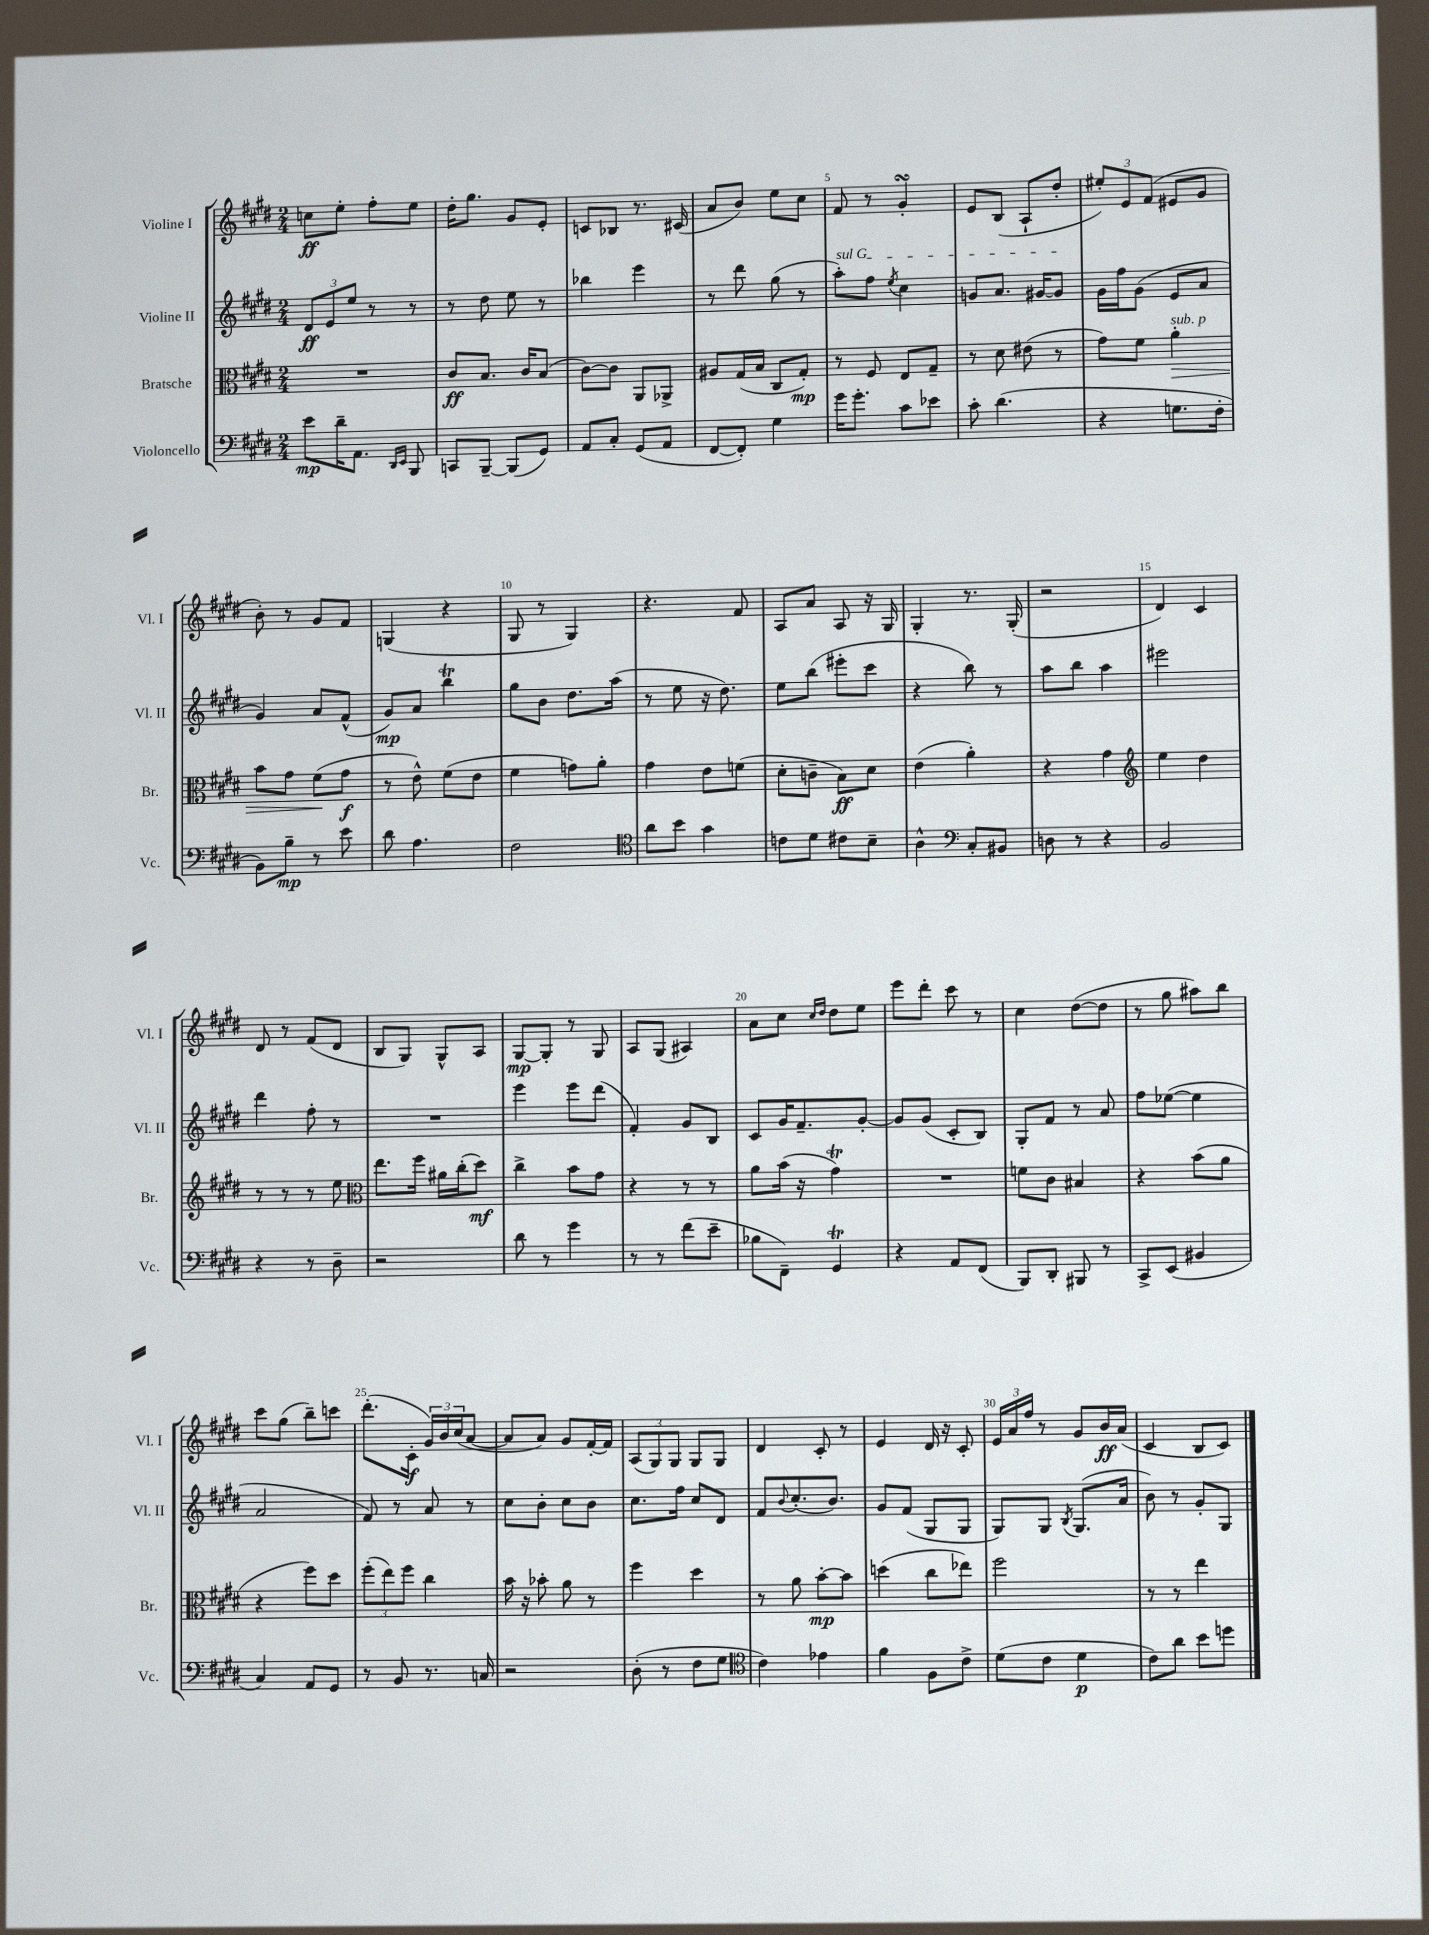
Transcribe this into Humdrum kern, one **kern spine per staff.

**kern	**kern	**kern	**kern
*staff4	*staff3	*staff2	*staff1
*clefF4	*clefC3	*clefG2	*clefG2
*k[f#c#g#d#]	*k[f#c#g#d#]	*k[f#c#g#d#]	*k[f#c#g#d#]
*M2/4	*M2/4	*M2/4	*M2/4
8e	2r	12d#	8cc
.	.	12e	.
16d#~	.	.	8ee'
.	.	12ee	.
8.AA	.	.	.
.	.	8r	8ff#'
16qqDD#	.	.	.
16qqEE	.	.	.
8BBB	.	8r	8ee
=	=	=	=
8CC	8c#	8r	16dd#'
.	.	.	8.gg#
[8BBB~	8.B	8dd#	.
(8BBB]	.	8ee	8g#
.	16c#	.	.
8GG#)	(8B	8r	8e'
=	=	=	=
8AA	[8c#)	4bb-	8c
8C#'	8c#]	.	8B-
(8GG#	8AA	4eee	8.r
8AA	8AA-^	.	.
.	.	.	(16c#
=	=	=	=
[8FF#	8A#	8r	8a
8FF#'])	(16G#	8ddd#	8b)
.	16B	.	.
4G#	8C#	(8gg#	8ee
.	8G#')	8r	8cc#
=	=	=	=
16g#	8r	8aa')	8f#
8.g#'	.	.	.
.	8F#	8ff#	8r
.	.	8qee	.
8c#	8E	4cc#	4g#'
8e-	8G#~	.	.
=	=	=	=
8c#'	8r	8g	8e
(4.d#	8d#	8.a	(8B
.	(8e#	.	8A`
.	.	[16g#	.
.	8r	8g#]	8dd#'
=	=	=	=
4r	8g#)	16g#	12ee#')
.	.	16ff#	.
.	.	.	12e
.	8f#	(8g#	.
.	.	.	(12f#
8.G	4a'	8e	8e#
.	.	8a	8g#
16F#'	.	.	.
=	=	=	=
8BB)	8b	4g#)	8b')
8B~	8g#	.	8r
8r	(8f#	8a	8g#
8e	8g#	(8f#^^	8f#
=	=	=	=
8d#	8r	8g#)	(4G
4.A	8e^^)	8a	.
.	(8f#	4bb	4r
.	8e	.	.
=	=	=	=
2F#	4f#	8gg#	8G#
.	.	8b	8r
.	8g)	8.dd#	4G#)
.	8a'	.	.
.	.	(16aa	.
=	=	=	=
*clefC4	*	*	*
8a	4g#	8r	4.r
8b	.	8ee	.
4g#	8e	16r	.
.	.	8.dd#)	.
.	(8f	.	8f#
=	=	=	=
8c	8d#'	8ee	8A
8d#	8c~	(8bb	8a
8c#	8B)	8eee#'	8A
8B~	8d#	8ccc#	16r
.	.	.	16G#
=	=	=	=
4A^^	(4e	4r	4G#'
*clefF4	*	*	*
8C#'	4a')	8bb)	8.r
8BB#	.	8r	.
.	.	.	(16G#'
=	=	=	=
8D	4r	8aa	2r
8r	.	8bb	.
4r	4g#	4aa	.
=	=	=	=
*	*clefG2	*	*
2BB	4ee	2eee#	4d#)
.	4dd#	.	4c#
=	=	=	=
4r	8r	4ddd#	8d#
.	8r	.	8r
8r	8r	8ff#'	(8f#
8D#~	8ee	8r	8d#
=	=	=	=
*	*clefC3	*	*
2r	8.ee	2r	8B
.	.	.	8G#)
.	16ff#	.	.
.	16a#	.	8G#^^
.	(16cc#'	.	.
.	8dd#)	.	8A
=	=	=	=
8d#	4cc#^	4eee	[8G#
8r	.	.	8G#']
4g#	8b	8eee	8r
.	8g#	(8ddd#	8G#
=	=	=	=
8r	4r	4f#')	8A
8r	.	.	(8G#
(8f#	8r	8g#	4A#)
8e~	8r	8B	.
=	=	=	=
8B-	8a	8c#	8a
8FF#~)	(16b	16g#	8cc#
.	16r	8.f#~	.
.	.	.	16qqcc#
.	.	.	16qqdd#
4GG#	4g#)	.	8dd#
.	.	[8g#'	8ee
=	=	=	=
4r	2r	8g#]	8eee
.	.	(8g#	8ddd#'
8AA	.	8c#'	8ccc#
(8FF#	.	8B)	8r
=	=	=	=
8BBB)	8f	8G#'	4cc#
8DD#'	8c#	8f#	.
8BBB#	4B#	8r	([8dd#
8r	.	8a	8dd#]
=	=	=	=
8CC#^	4r	8ff#	8r
(8EE	.	([8ee-	8gg#
4BB#	(8b	4ee-]	8aa#)
.	8a	.	8bb
=	=	=	=
4C#)	4r	2a	8ccc#
.	.	.	(8gg#
8AA	8ff#)	.	8bb~)
8GG#	8dd#	.	8ccc
=	=	=	=
8r	(12ff#'	8f#)	(8.ddd#'
.	12ee)	.	.
8BB	.	8r	.
.	12ff#	.	.
.	.	.	16c#'
8.r	4cc#	8a	24g#)
.	.	.	24b
.	.	.	(24cc#
.	.	8r	[8a
16C	.	.	.
=	=	=	=
2r	16b	8cc#	8a]
.	16r	.	.
.	8b-'	8b'	8a)
.	8a	8cc#	8g#
.	8r	8b	[16f#'
.	.	.	16f#]
=	=	=	=
(8D#'	4ff#	8.cc#	(12A
.	.	.	12G#)
8r	.	.	.
.	.	.	12G#
.	.	16ff#	.
8F#	4dd#	8cc#	8G#
8G#	.	8d#	8G#
=	=	=	=
*clefC4	*	*	*
4c#)	8r	8f#	4d#
.	.	8qqb	.
.	8a	(8.cc#'	.
4e-	[8b'	.	8c#'
.	.	8.b)	.
.	8b]	.	8r
=	=	=	=
4f#	(4dd	8g#	4e
.	.	(8f#	.
8F#	8cc#	8G#	16d#
.	.	.	16r
8c#^	8ee-)	8G#	8c#'
=	=	=	=
(8d#	2ff#	8G#)	24e
.	.	.	24a
.	.	.	24ff#
8c#	.	8G#	8r
.	.	8qB	.
4d#	.	(8.G#	8g#
.	.	.	16b
.	.	16a	(16a
=	=	=	=
8c#)	8r	8b)	4c#
8a	8r	8r	.
8b	4ee	8g#'	8B
8dd	.	8G#	8c#)
==	==	==	==
*-	*-	*-	*-
